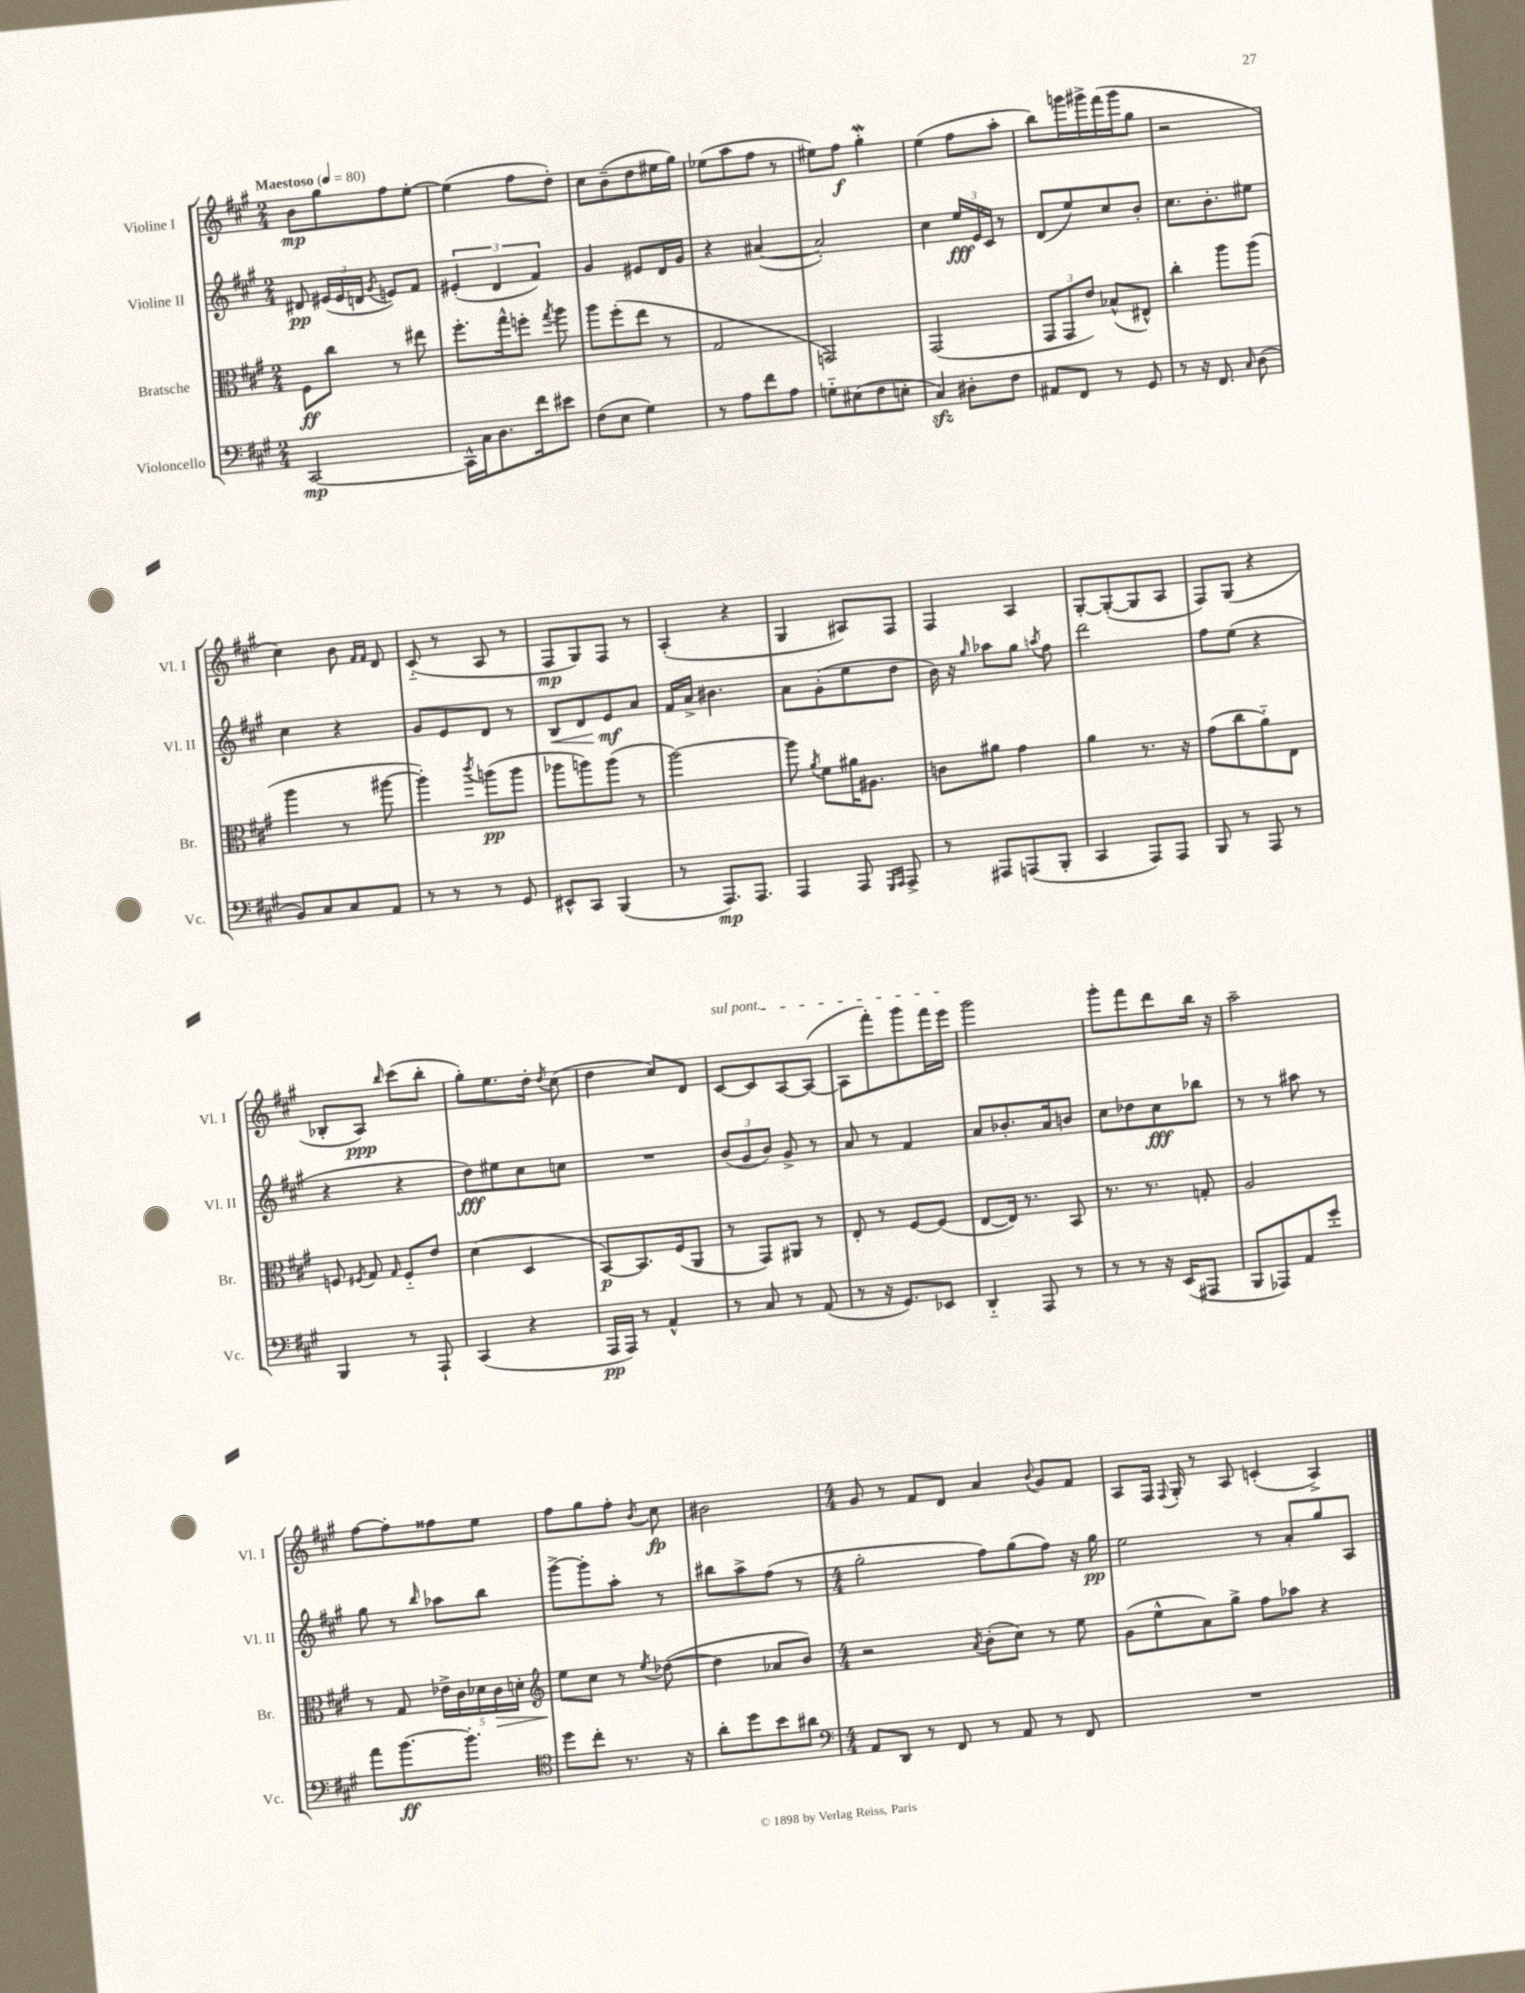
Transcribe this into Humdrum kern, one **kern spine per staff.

**kern	**kern	**kern	**kern
*staff4	*staff3	*staff2	*staff1
*clefF4	*clefC3	*clefG2	*clefG2
*k[f#c#g#]	*k[f#c#g#]	*k[f#c#g#]	*k[f#c#g#]
*M2/4	*M2/4	*M2/4	*M2/4
*MM80	*MM80	*MM80	*MM80
[2CC#	8F#	8d#	8b
.	8cc#	(24e#	8gg#
.	.	24e#	.
.	.	24d	.
.	.	8qg#	.
.	8r	8e)	8ff#
.	8ee#	8f#	[8ee'
=	=	=	=
16CC#^^]	8.ff#'	(6e#'	(4ee]
16C#	.	.	.
8.D	.	.	.
.	.	6d	.
.	16gg#^^	.	.
.	8ff'	.	8ff#
16f#	.	.	.
.	.	6f#)	.
.	8qgg#	.	.
8e#	8aa	.	8dd')
=	=	=	=
(8F#	8aa	4g#	8cc#
8E	(8ff#'	.	(8b~
4G#)	8ee	8e#	8dd
.	8r	16d	16ee#
.	.	16g#	16gg#)
=	=	=	=
8r	2G#	4r	(8ee-
8A	.	.	8aa
8f#	.	([4a#	8ff#
8A	.	.	8r
=	=	=	=
8G'~	2GG)	2a#'])	8ee#)
(8E#	.	.	8ff#
8F#	.	.	4gg#'
8E'	.	.	.
=	=	=	=
4C#)	(2GG#	4cc#	(4ee
8D#'	.	24ee	8ff#
.	.	24e	.
.	.	24c#	.
8F#	.	8r	8aa'
=	=	=	=
8AA#	12GG#	(8d	8bb)
.	12GG#	.	.
8FF#	.	8ee)	16ggg
.	12e)	.	.
.	.	.	16ggg#^
8r	(8B-^^	8cc#	(16fff#
.	.	.	16ggg#
8GG#	8E#^^)	8b'	8gg#
=	=	=	=
8r	4cc#'	8.cc#	2r
16r	.	.	.
8.FF#	.	8.b'	.
.	8aa	.	.
16qqC#	.	.	.
(8D	(8aa	8ee#	.
=	=	=	=
8BB)	4aa	4cc#	4cc#)
8C#	.	.	.
8C#	8r	4r	8b
.	.	.	16qqf#
.	.	.	16qqf#
8AA	[8aa#	.	8d
=	=	=	=
8r	4aa#'])	8g#	(8c#'~
8r	.	8e	8r
.	8qccc#	.	.
8r	(8aa	8d	8A
8GG#	8aa	8r	8r
=	=	=	=
8EE#^^	8aa-	8B	8F#
8CC#	8aa)	8d	8G#)
(4BBB	(8aa	8e	8F#
.	8r	8a	8r
=	=	=	=
8r	[2aa)	16f#	(4A'
.	.	16a^	.
8.AAA)	.	4.b#	.
.	.	.	4r
8.AAA	.	.	.
=	=	=	=
4AAA	8aa]	8a	4G#
.	8qa	.	.
.	8f#	(8g#'	.
8AAA	16a#	8ee	8A#)
.	8.A#	.	.
16qqGGG#	.	.	.
16qqAAA	.	.	.
8AAA^	.	8dd	8F#
=	=	=	=
8r	8c	16b)	4F#
.	.	16r	.
.	.	16qqgg#	.
8AAA#	8a#	8aa-	.
(8AAA	4g#	8gg#	4A
.	.	8qaa	.
8BBB'	.	8ff#	.
=	=	=	=
4CC#	4a	2ddd	[8G#'
.	.	.	(8G#'_
8AAA)	8.r	.	8G#]
8AAA	.	.	8A
.	16r	.	.
=	=	=	=
8BBB	(8g#	8ff#	8F#)
8r	8cc#	(8ee	(8G#
8AAA	8a'~)	4r	4r
8r	8E	.	.
=	=	=	=
4BBB	8F	4r	8B-'
.	8qF#	.	.
.	8G#	.	8A)
.	16qqG#	.	16qqbb
8r	8F#'~	4r	(8ccc#
8AAA`	8e	.	8bb'
=	=	=	=
(4CC#	(4d	8dd)	8gg#')
.	.	8ee#	8.ee
4r	4D	8cc#	.
.	.	.	16dd'
.	.	.	8qdd
.	.	8cc	(8cc#
=	=	=	=
16AAA	[8BB)	2r	4dd
16AAA)	.	.	.
8r	8.BB]	.	.
4AA^^	.	.	8cc#)
.	(16F#	.	.
.	8AA	.	8d
=	=	=	=
8r	8r	(12b	[8c#
.	.	12g#	.
8C#	8GG#)	.	8c#]
.	.	12b)	.
8r	8AA#	8g#^	[8A
(8AA	8r	8r	(8A_
=	=	=	=
8r	8E'	8a	8A]
16r	8r	8r	8fff#')
8.GG#)	.	.	.
.	[8F#	4f#	8ggg#
8EE-	(8F#]	.	16fff#
.	.	.	16eee
=	=	=	=
4DD'~	[8E	8a	2ggg#
.	16E])	8.b-'	.
.	8.r	.	.
8AAA	.	.	.
.	.	16a	.
8r	8BB	8b	.
=	=	=	=
8r	8.r	8cc#	8ggg#'
8r	.	8dd-	8fff#
.	8.r	.	.
16r	.	8cc#	8ddd
(16EE	.	.	.
8AAA#	8G'	8bb-	16bb
.	.	.	16r
=	=	=	=
8BBB	2A	8r	2aa~
8AAA-)	.	8r	.
8AA	.	8aa#	.
8g#'	.	8r	.
=	=	=	=
8a	8r	8gg#	[8ff#
[8.b	8G#	8r	8ff#']
.	.	16qqbb	.
.	20e-^	8aa-	8ff##
.	20c#	.	.
8.b']	.	.	.
.	20d-	.	.
.	.	8bb	8ee
.	20c#	.	.
.	20d'	.	.
=	=	=	=
*clefC4	*clefG2	*	*
8dd	8ee	[8ggg#^	8ff#
8cc#'	8cc#	8ggg#']	8gg#
8.r	8r	8aa'	8ff#'
.	8qee	.	8qb
.	([8dd-	8r	8cc#
16r	.	.	.
=	=	=	=
8a'	4dd-]	8bb#	2b#
8dd	.	8aa^	.
8b	8a-	(8ff#	.
8a#	8b)	8r	.
=	=	=	=
*clefF4	*	*	*
*M4/4	*M4/4	*M4/4	*M4/4
8AA	2r	2gg#'	8g#
8DD	.	.	8r
8r	.	.	8f#
8FF#	.	.	8d
.	8qa	.	.
8r	(8b'	8ff#)	4a
8AA	8cc#)	(8gg#	.
.	.	.	8qqb
8r	8r	8ff#)	8g#
8FF#	8ee	16r	8f#
.	.	16gg#	.
=	=	=	=
1r	(8g#	2ee	8A
.	8ee^^	.	16F#
.	.	.	8qqF#
.	.	.	16G#'
.	8a)	.	8r
.	8gg#^	.	8A
.	8ff#	8r	(4c'
.	8aa-	8a'	.
.	4r	8gg#	4A^)
.	.	8A	.
==	==	==	==
*-	*-	*-	*-
